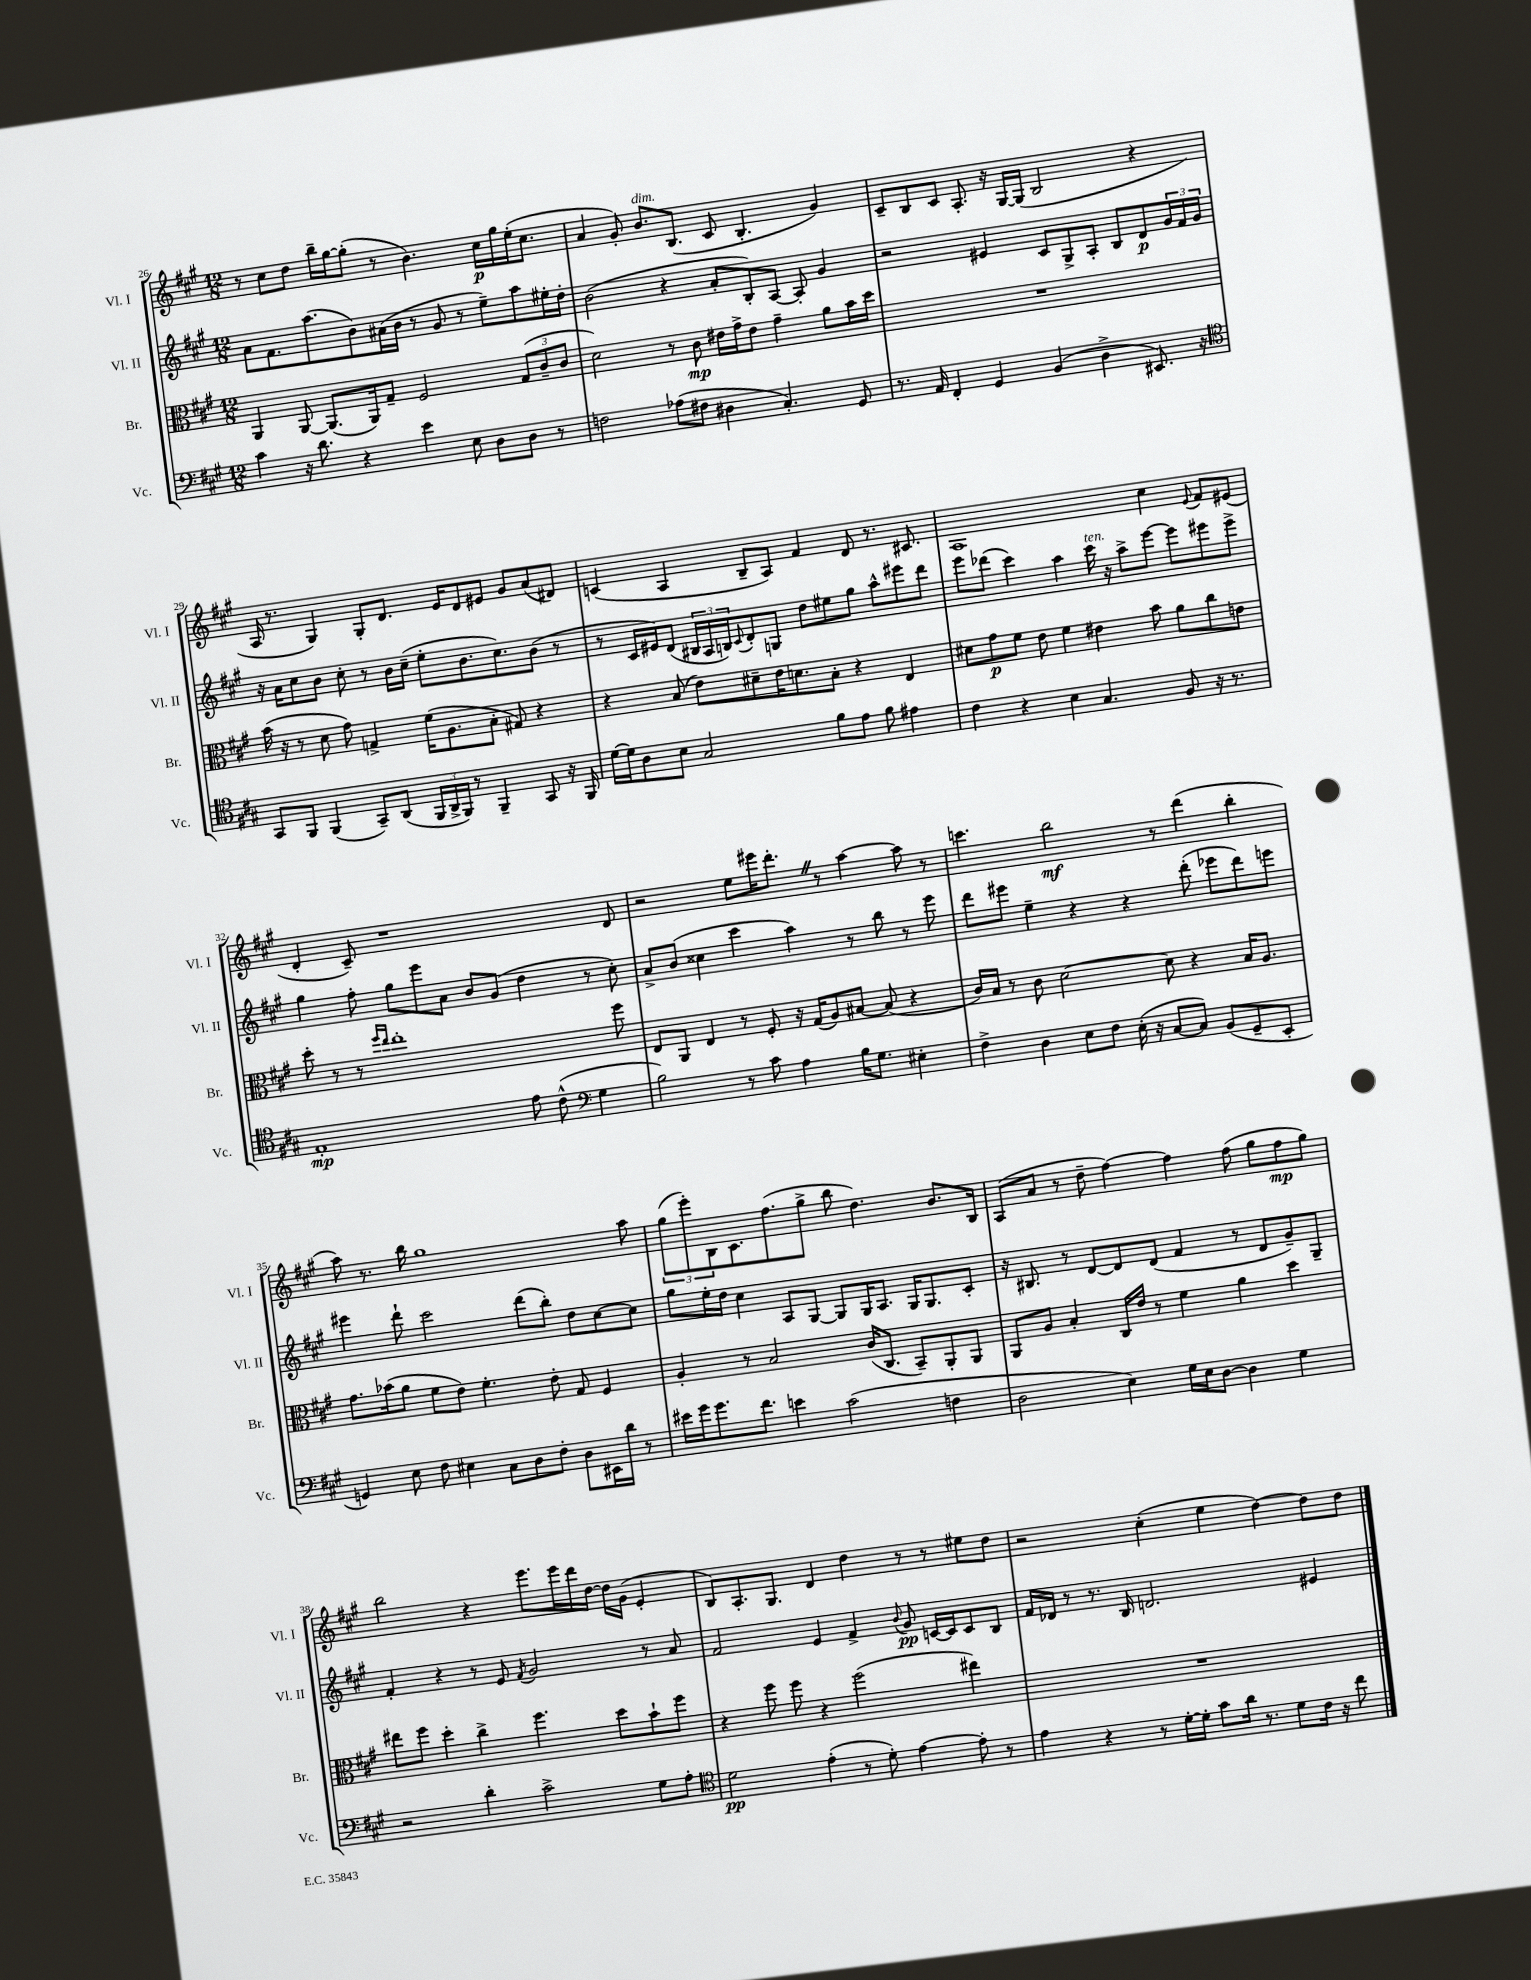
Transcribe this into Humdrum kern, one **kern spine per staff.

**kern	**kern	**kern	**kern
*staff4	*staff3	*staff2	*staff1
*clefF4	*clefC3	*clefG2	*clefG2
*k[f#c#g#]	*k[f#c#g#]	*k[f#c#g#]	*k[f#c#g#]
*M12/8	*M12/8	*M12/8	*M12/8
4c#	4AA	8a	8r
.	.	8.f#	8cc#
16r	[8AA	.	8dd
8.d	.	(8.aa	.
.	(8.AA]	.	16bb~
.	.	.	[16gg#
4r	.	8b)	(8gg#']
.	16AA)	.	.
.	8G#~	(16a#	8r
.	.	16b	.
4e	2F#	8r	4.b)
.	.	8g#	.
8E	.	8r	.
8D	.	8ee~)	16cc#
.	.	.	16gg#
8D	(12G#	8aa	(16ee'
.	.	.	8.cc#
.	12c#~	.	.
8r	.	16ee#'	.
.	12c#	.	.
.	.	16dd'	.
=	=	=	=
2F	2d)	(2b	4a
.	.	.	8g#')
.	.	.	8.b
(8A-	8r	4r	.
.	.	.	(8.B
8F#	8c#	.	.
4D#	16e#	8a'	8c#
.	16g#^	.	.
.	8e#	8B')	4.B'
4.C#')	4g#~	[8A	.
.	.	8A']	.
.	8a	4g#	4g#)
8GG#	16b	.	.
.	16dd	.	.
=	=	=	=
8.r	1.r	2r	8c#~
.	.	.	8B
16AA	.	.	.
4FF#'	.	.	8c#
.	.	.	8.A'
4GG#	.	4e#	.
.	.	.	16r
.	.	.	[16G#
.	.	.	(16G#]
(4BB	.	8c#	2B
.	.	8G#^	.
4D^	.	8A'	.
.	.	8B	.
8.EE#)	.	8d	4r
.	.	24g#	.
.	.	24f#	.
16r	.	.	.
.	.	24g#	.
=	=	=	=
*clefC4	*	*	*
8GG#	(16b	16r	16A
.	16r	16a	8.r
8FF#	8r	8cc#	.
(4FF#	8d	8b	4G#)
.	8g#)	8cc#'	.
8GG#~)	4G^	8r	8G#'
(8AA	.	16b	8.d
.	.	(16cc#~	.
24FF#	(16f#	8ee'	.
24AA^	.	.	.
.	8.A	.	16e
24FF#)	.	.	.
8r	.	8.b	8d
4FF#~	8B'	.	8e#
.	.	8.cc#)	.
.	8G#)	.	8g#
8GG#	4r	(8b	(8a
16r	.	8r	8d#)
16FF#	.	.	.
=	=	=	=
[16d	4r	8r	(4c
16d]	.	.	.
8A	.	16c#	.
.	.	16e#)	.
8B	(8B	(8d	4A
2G#	8e)	24B#	.
.	.	24A	.
.	.	24B)	.
.	.	8qqc#	.
.	8d#~	8d'	8B~
.	16e	8G	8A)
.	8.d	.	.
.	.	8dd	4f#
8f#	8B'	8ee#	.
8e	4r	8gg#	8d
8f#	.	8aa^^	8.r
4e#	4E	8eee#	.
.	.	.	8.c#
.	.	8ddd	.
=	=	=	=
4c#	8d#	8eee	1A
.	8g#	(8ddd-	.
4r	8f#	4ccc#)	.
.	8e	.	.
4B	4f#	4aa	.
4.G#	4e#	16ccc#	.
.	.	16r	.
.	.	8aa^	.
.	8b	[8eee	4cc#
8F#	8a	8eee]	.
.	.	.	8qqe
16r	8cc#	8eee#	8f#
8.r	.	.	.
.	8e	8eee#^	(8e#
=	=	=	=
1E'	8dd'	4gg#	4d'
.	8r	.	.
.	8r	8ff#'	8c#~)
.	16qqff#	.	.
.	16qqee	.	.
.	1ee'	8gg#	1r
.	.	8eee	.
.	.	8a	.
.	.	8b	.
.	.	(8g#	.
8e	.	4dd	.
(8c#^^	.	.	.
*clefF4	*	*	*
4G#	.	8r	.
.	8ff#	8cc#')	8d
=	=	=	=
2B)	8E	8a^	2r
.	8AA	(8b	.
.	4E	4cc##	.
8r	8r	4ccc#	8ee
8c#	8F#'	.	16eee#
.	.	.	8.ddd'
4A	16r	4aa)	.
.	(16G#	.	.
.	8A)	.	8r
16B	[8B#	8r	[4aa
8.G#	.	.	.
.	(8B#]	8bb	.
4E#'	4r	8r	8aa]
.	.	8eee	8r
=	=	=	=
4F#^	16c#)	8ddd	4.ccc
.	16B	.	.
.	8r	8eee#	.
4D	8c#	4ee~	.
.	[2d	.	2bb
8E	.	4r	.
8F#	.	.	.
(16E'	.	4r	.
16r	.	.	.
[8C#	8d]	.	8r
8C#])	4r	(8ddd'	(4ddd
(8BB	.	8eee-	.
8GG#~	16B	8ddd)	4bb'
.	8.A	.	.
8EE'	.	8eee	.
=	=	=	=
4GG)	8.g#	4eee#	8aa)
.	.	.	8.r
.	(16b-	.	.
8E	8a	8ddd`	.
.	.	.	16bb
8F#	8f#	2ccc#	1gg#
4E#	8e)	.	.
.	4.f#'	.	.
8C#	.	.	.
8D	.	(8ddd	.
8F#'	8e'	8bb')	.
8D	8G#	8dd	.
16EE#	4F#	[8cc#	.
16d	.	.	.
8r	.	8cc#]	8aa
=	=	=	=
16e#	4A'	8gg#	(12gg#
16g#	.	.	.
.	.	.	12eee')
8.g#	.	16ee'	.
.	.	.	12B
.	.	16dd	.
.	8r	4cc#	8.c#
8.f#	.	.	.
.	2B	.	.
.	.	.	(8.ff#
4e	.	8A	.
.	.	[8G#	8gg#^
(2c#	.	8G#]	8bb
.	(16c#	16G#	4.dd)
.	8.C#	8.A	.
.	8BB~)	16G#	.
.	.	8.G#	.
4F	8AA'	.	8.b
.	8AA	8c#'	.
.	.	.	16B
=	=	=	=
2D	8AA	16r	(8A
.	.	8.B#	.
.	8A	.	8a
.	4B'	8r	8r
.	.	[8d	8dd~
4E)	16C#	8d]	[4ff#)
.	16e	.	.
.	8r	(8d	.
16G#	4f#	4f#	4ff#]
16E	.	.	.
[8D	.	.	.
4D]	4a	8r	(8ff#
.	.	8d	8gg#
4G#	4dd	8g#~)	8ff#
.	.	8G#~	8gg#)
=	=	=	=
2r	8ee#	4f#'	2bb
.	8ff#	.	.
.	4dd'	4r	.
4d'	4cc#^	8r	4r
.	.	8e	.
.	.	8qf#	.
2c#^	4.ff#	2g#	8.eee
.	.	.	16eee
.	.	.	16ddd
.	.	.	[16dd
.	8dd	.	16dd]
.	.	.	(16g#
8G#	8b`	8r	4e'
8A'	8ff#	8a	.
=	=	=	=
*clefC4	*	*	*
2d	4r	2f#	8B)
.	.	.	8.A'
.	8ff#	.	.
.	.	.	8.G#
.	8ff#	.	.
(4e'	4r	4e	4d
8r	(2ff#	4f#^	4dd
8d')	.	.	.
.	.	8qqb	.
[4e	.	8g#	8r
.	.	[16c	8r
.	.	16c]	.
8e']	4ee#)	8c	8ee#
8r	.	8B	8dd
=	=	=	=
4e	1.r	16f#	2r
.	.	16d-	.
.	.	8r	.
4r	.	8.r	.
.	.	16B	.
8r	.	2.d	(4cc#'
[16d'	.	.	.
16d']	.	.	.
8g#	.	.	4ee
16a	.	.	.
8.r	.	.	.
.	.	.	[4dd)
8d	.	.	.
16c#	.	4e#	8dd]
16r	.	.	.
8cc#	.	.	8dd
==	==	==	==
*-	*-	*-	*-
